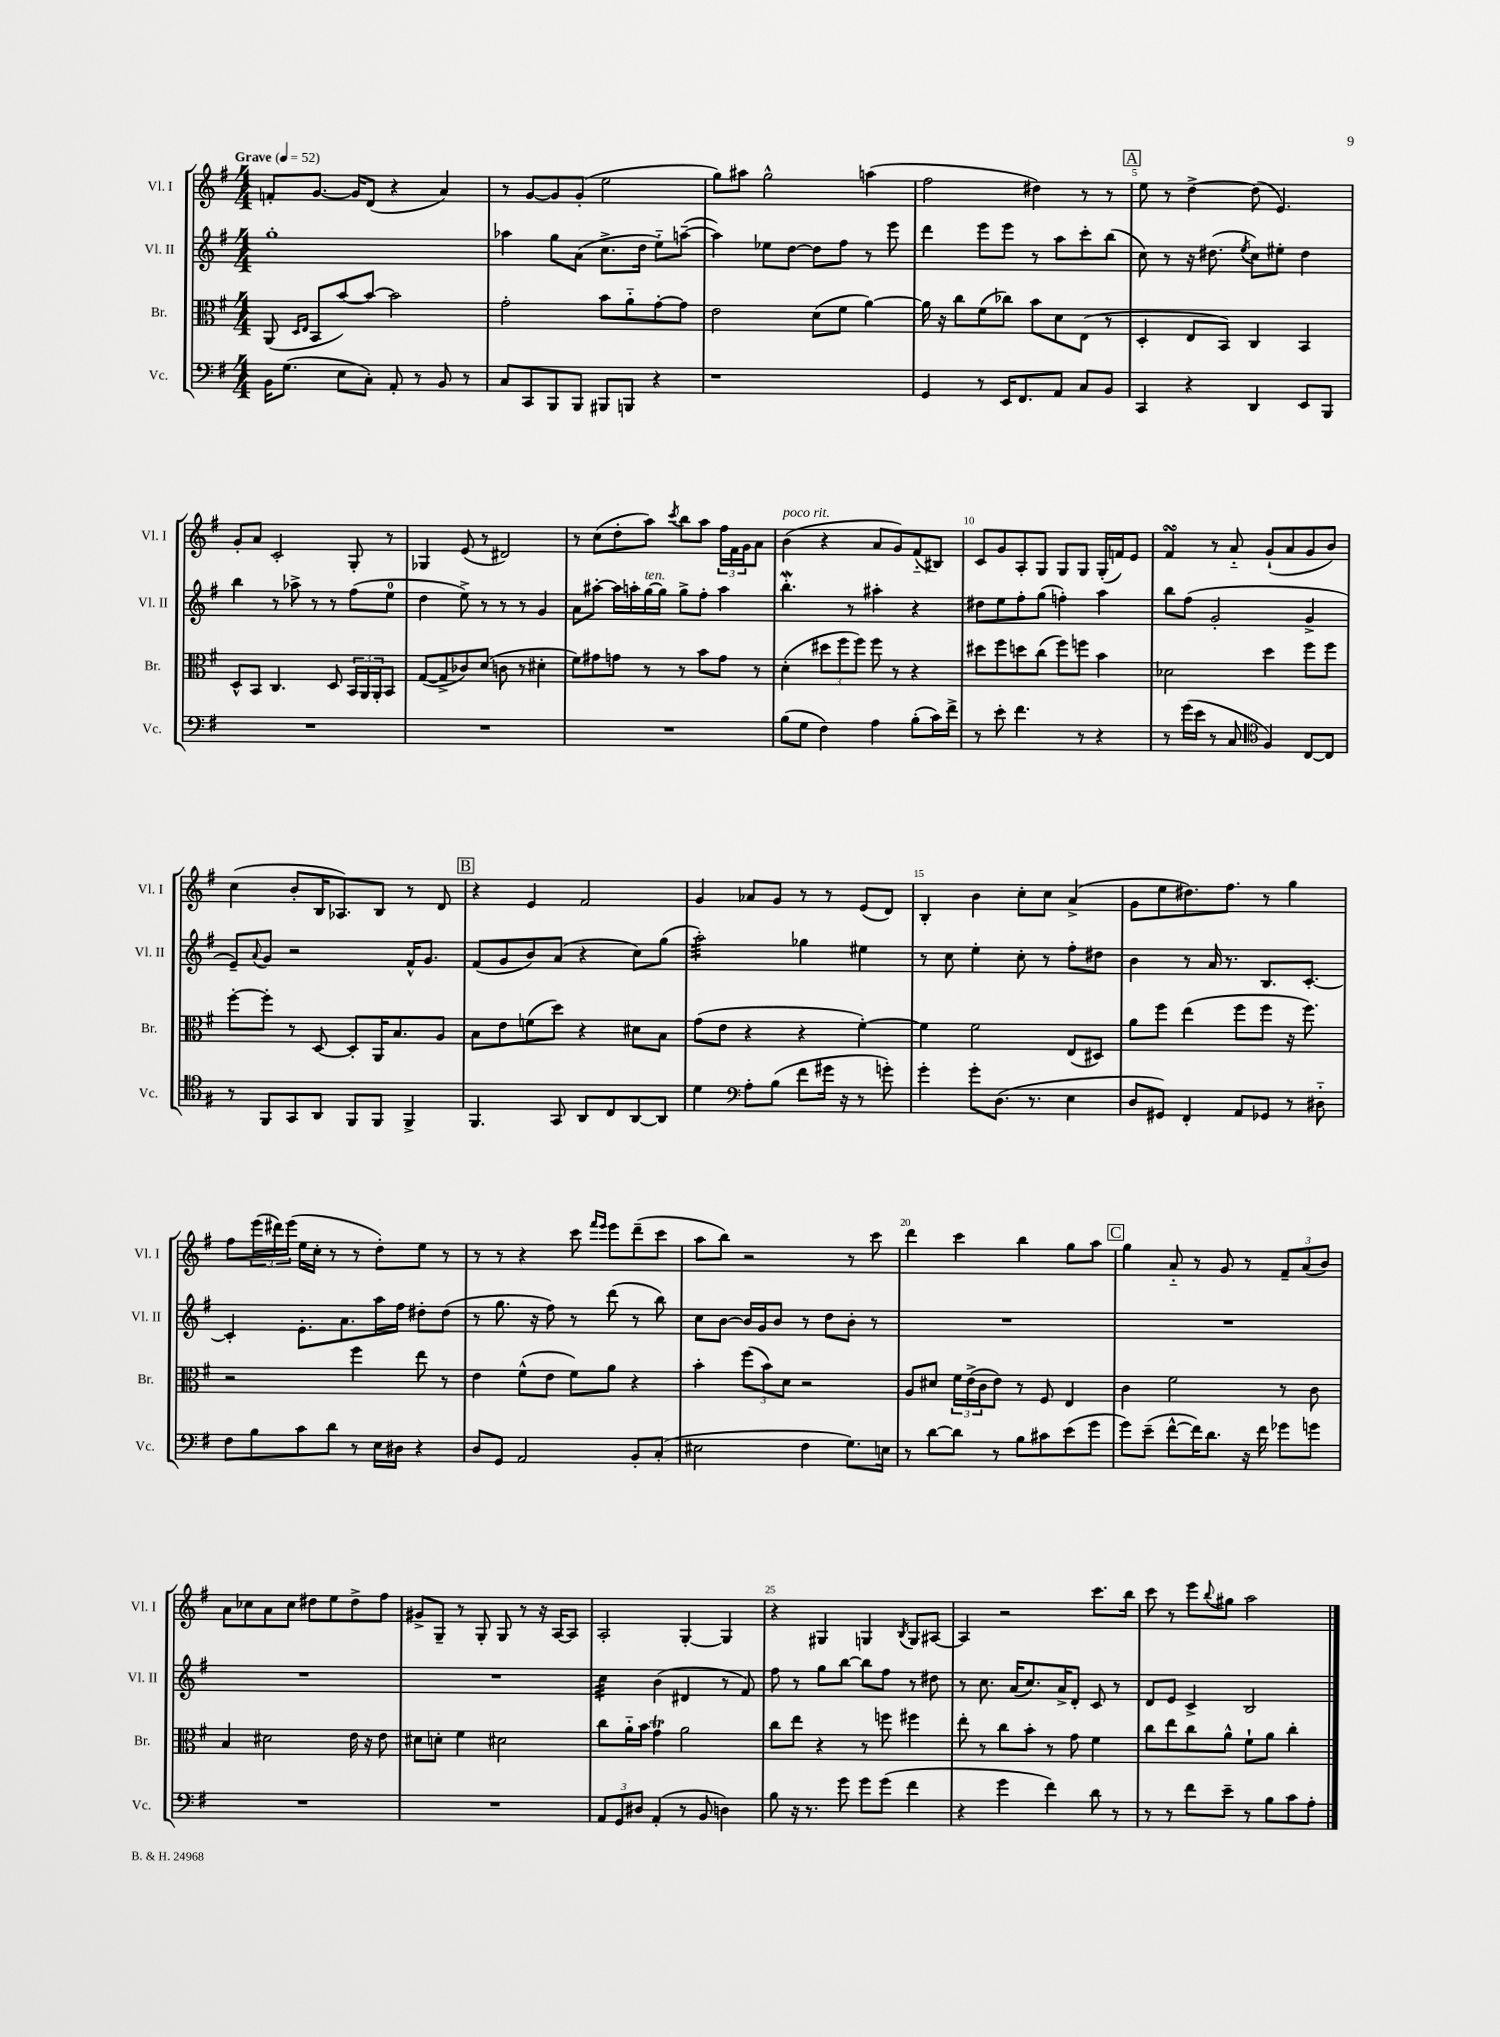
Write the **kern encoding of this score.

**kern	**kern	**kern	**kern
*staff4	*staff3	*staff2	*staff1
*clefF4	*clefC3	*clefG2	*clefG2
*k[f#]	*k[f#]	*k[f#]	*k[f#]
*M4/4	*M4/4	*M4/4	*M4/4
*MM52	*MM52	*MM52	*MM52
16BB	(8AA	1gg'	8f'
(8.G	.	.	.
.	16qqD	.	.
.	16qqE	.	.
.	8BB	.	[8.g
8E	[8b)	.	.
.	.	.	16g]
8C')	8b_	.	(8d
8AA'	2b]	.	4r
8r	.	.	.
8BB	.	.	4a)
8r	.	.	.
=	=	=	=
8C	2g'	4aa-	8r
8CC	.	.	[8g
8BBB	.	8gg	8g]
8BBB	.	(8a	(8g'
8BBB#	8b	8.cc^	2ee
8BBB	8a'~	.	.
.	.	16dd	.
4r	[8g'	8ee'~)	.
.	8g]	([8aa~	.
=	=	=	=
1r	2e	4aa])	8gg)
.	.	.	8aa#
.	.	8ee-	2gg^^
.	.	[8dd	.
.	(8d	8dd]	.
.	8f#	8ff#	.
.	[4a)	8r	(4aa
.	.	8eee	.
=	=	=	=
4GG	16a]	4ddd	2ff#
.	16r	.	.
.	8cc	.	.
8r	(8f#	8eee	.
16EE	8cc-)	8eee	.
8.FF#	.	.	.
.	8b	8r	4dd#)
8AA	8d	8aa	.
8C	(8E	8ccc'	8r
8BB	8r	(8bb	8r
=	=	=	=
4CC	4D'	8cc)	8ee
.	.	8r	8r
4r	8E	16r	[4dd^
.	.	(8.dd#	.
.	8BB)	.	.
.	.	8qee	.
4DD	4C	8cc)	(8dd]
.	.	8ee#'	4.e)
8EE	4BB	4dd#	.
8BBB	.	.	.
=	=	=	=
1r	8D^^	4bb	8g'
.	8BB	.	8a
.	4.C	8r	2c'
.	.	8aa-^	.
.	.	8r	.
.	8D	8r	.
.	24BB	(8ff#	8G'
.	24AA	.	.
.	24AA'	.	.
.	8BB	8ee	8r
=	=	=	=
1r	([8G	4dd	4G-
.	8G^]	.	.
.	8c-)	8ee^)	(8e
.	(8d	8r	8r
.	8c	8r	2d#)
.	8r	8r	.
.	4d#'	4g	.
=	=	=	=
1r	8f#)	8a	8r
.	8g#	[8aa#'	(8cc
.	8g	16aa#]	8dd'
.	.	16aa'	.
.	8r	[16gg	8aa)
.	.	16gg]	.
.	.	.	8qccc
.	8r	8gg^	8bb
.	8b	8ff#'	8aa
.	8g	4aa	24ff#
.	.	.	24f#
.	.	.	24g
.	8r	.	8a
=	=	=	=
(8B	(4d'	4.bb'	(4b
8G	.	.	.
4F#)	12dd#	.	4r
.	12ff#	.	.
.	.	8r	.
.	12ff#)	.	.
4A	8ff#	4aa#'	8a
.	8r	.	8g)
(8B'	4r	4r	(8f#'~
16c)	.	.	8B#)
16f#^	.	.	.
=	=	=	=
8r	8dd#	8dd#	8c
8e'	8ff#	8ee	8g
4.f#	8dd	8ff#'	8A'
.	(8cc	(8gg	8G
.	8ff#)	4ff')	8G
8r	8ff	.	8G
4r	4b	4aa	(16G'
.	.	.	16f)
.	.	.	8e
=	=	=	=
8r	2d-	8bb	4f#
(16g	.	(8ff#	.
16e	.	.	.
8r	.	2g'	8r
8C	.	.	8a'~
*clefC4	*	*	*
4F#)	4dd	.	(8g`
.	.	.	8a
[8C	8ff#	4g^	8g
8C]	8ff#	.	8b)
=	=	=	=
8r	[8ff#'	8e~)	(4cc
.	.	8qqa	.
8FF#	8ff#']	8g	.
8GG	8r	2r	8b'
8AA	[8D	.	16B
.	.	.	8.A-)
8FF#	8D']	.	.
8FF#	16AA	.	8B
.	8.B	.	.
4FF#^	.	16f#^^	8r
.	.	8.g	.
.	8A	.	8d
=	=	=	=
4.FF#	8B	(8f#	4r
.	8e	8g	.
.	(8f	8b)	4e
8GG	8dd)	(8a	.
8AA	4r	4r	2f#
8C	.	.	.
[8AA	8d#	8cc)	.
8AA]	8B	(8gg	.
=	=	=	=
4d	(8g	2aa')	4g
.	8e	.	.
*clefF4	*	*	*
8A'	4r	.	8a-
(8B	.	.	8g
8f#	4r	4gg-	8r
16g#	.	.	8r
16r	.	.	.
8r	[4f#')	4ee#	(8e
8g')	.	.	8d)
=	=	=	=
4g'	4f#]	8r	4B'
.	.	8cc	.
8g'	2f#	4ee'	4b
(8.D	.	.	.
.	.	8cc'	8cc'
8.r	.	.	.
.	.	8r	8cc
4E	(8E	8ff#'	(4a^
.	8D#)	8dd#	.
=	=	=	=
8D	8a	4b	8g
8GG#)	8ff#	.	8ee
4FF#'	(4ee	8r	8.dd#)
.	.	16a	.
.	.	8.r	8.ff#
8AA	8ff#	.	.
8GG-	8ff#	8.B	8r
8r	16r	.	4gg
.	8.ff#)	[8.c'	.
8D#'~	.	.	.
=	=	=	=
8F#	2r	4c']	8ff#
8B	.	.	(24eee
.	.	.	24ddd#)
.	.	.	(24eee
8c	.	8.e'	16ee
.	.	.	16cc'
8d	.	.	8r
.	.	8.a	.
8r	4ff#	.	8r
16E	.	16aa	8dd')
16D#	.	16ff#	.
4r	8ee	8dd#'	8ee
.	8r	(8dd#	8r
=	=	=	=
8D	4e	8r	8r
8GG	.	8.gg	8r
2AA	(8f#^^	.	4r
.	.	16r	.
.	8e	8ff#)	.
.	8f#)	8r	8ccc
.	.	.	16qqfff#
.	.	.	16qqeee
.	8a	(8ddd	8eee
8BB'	4r	8r	(8ddd~
(8C'	.	8bb)	8ccc
=	=	=	=
2E#	4b'	8cc	8aa
.	.	[8b	8bb)
.	(12ff#	16b]	2r
.	.	16g	.
.	12b)	.	.
.	.	8b	.
.	12d	.	.
4F#	2r	8r	.
.	.	8dd	.
8.G)	.	8b'	8r
.	.	8r	8ccc
16E	.	.	.
=	=	=	=
8r	8A	1r	4ddd
[8d	8d#	.	.
8d]	24f#	.	4ccc
.	(24e^	.	.
.	24c	.	.
8r	8e)	.	.
8B	8r	.	4bb
8c#	8F#	.	.
(8e	4E	.	8gg
8g	.	.	8aa
=	=	=	=
8g)	4c	1r	4gg
(8e~	.	.	.
[8f#^^	2f#	.	8a'~
16f#])	.	.	8r
8.d	.	.	.
.	.	.	8g
16r	.	.	8r
16f#	.	.	.
8g-	8r	.	12f#~
.	.	.	(12a
8g	8c	.	.
.	.	.	12b)
=	=	=	=
1r	4B	1r	8a
.	.	.	8cc-
.	2d#	.	8a
.	.	.	8cc-
.	.	.	8dd#
.	.	.	8ee
.	16e	.	8dd#^
.	16r	.	.
.	8e	.	8ff#
=	=	=	=
1r	8d#	1r	8g#^
.	8d'	.	8G~
.	4f#	.	8r
.	.	.	8G'
.	2d#	.	8G
.	.	.	8r
.	.	.	16r
.	.	.	[16A
.	.	.	8A]
=	=	=	=
12AA	8cc	4cc	2A'
12GG	.	.	.
.	16a'~	.	.
12D#	.	.	.
.	16b	.	.
(4AA'	4g	(4b	.
8r	2a	4d#	[4G'
8BB	.	.	.
4D)	.	8r	4G]
.	.	8f#)	.
=	=	=	=
8B	8cc	8ff#	4r
16r	8ee	8r	.
8.r	.	.	.
.	4r	8gg	4G#
8g	.	[8bb	.
8g	8r	8bb]	4G
(8g	8ff	8ff#	.
.	.	.	8qB
4f#	4ff#	8r	8G
.	.	8dd#	[8A#
=	=	=	=
4r	8ee'	8r	4A#]
.	8r	8.cc	.
4g	8cc	.	2r
.	.	(16a	.
.	8b'	8.cc)	.
4f#)	8r	.	.
.	.	16a^	.
.	8g	8d'	.
8d	4f#	8c	8.ccc
8r	.	8r	.
.	.	.	16bb
=	=	=	=
8r	8cc	8d	8ccc
8r	8ee	8e	8r
8f#	8cc	4c^	8eee
.	.	.	8qqbb
8e~	8a^^	.	8gg#
8r	8f#`	2B	2aa
8B	8a	.	.
8c	4cc'	.	.
8A'	.	.	.
==	==	==	==
*-	*-	*-	*-
